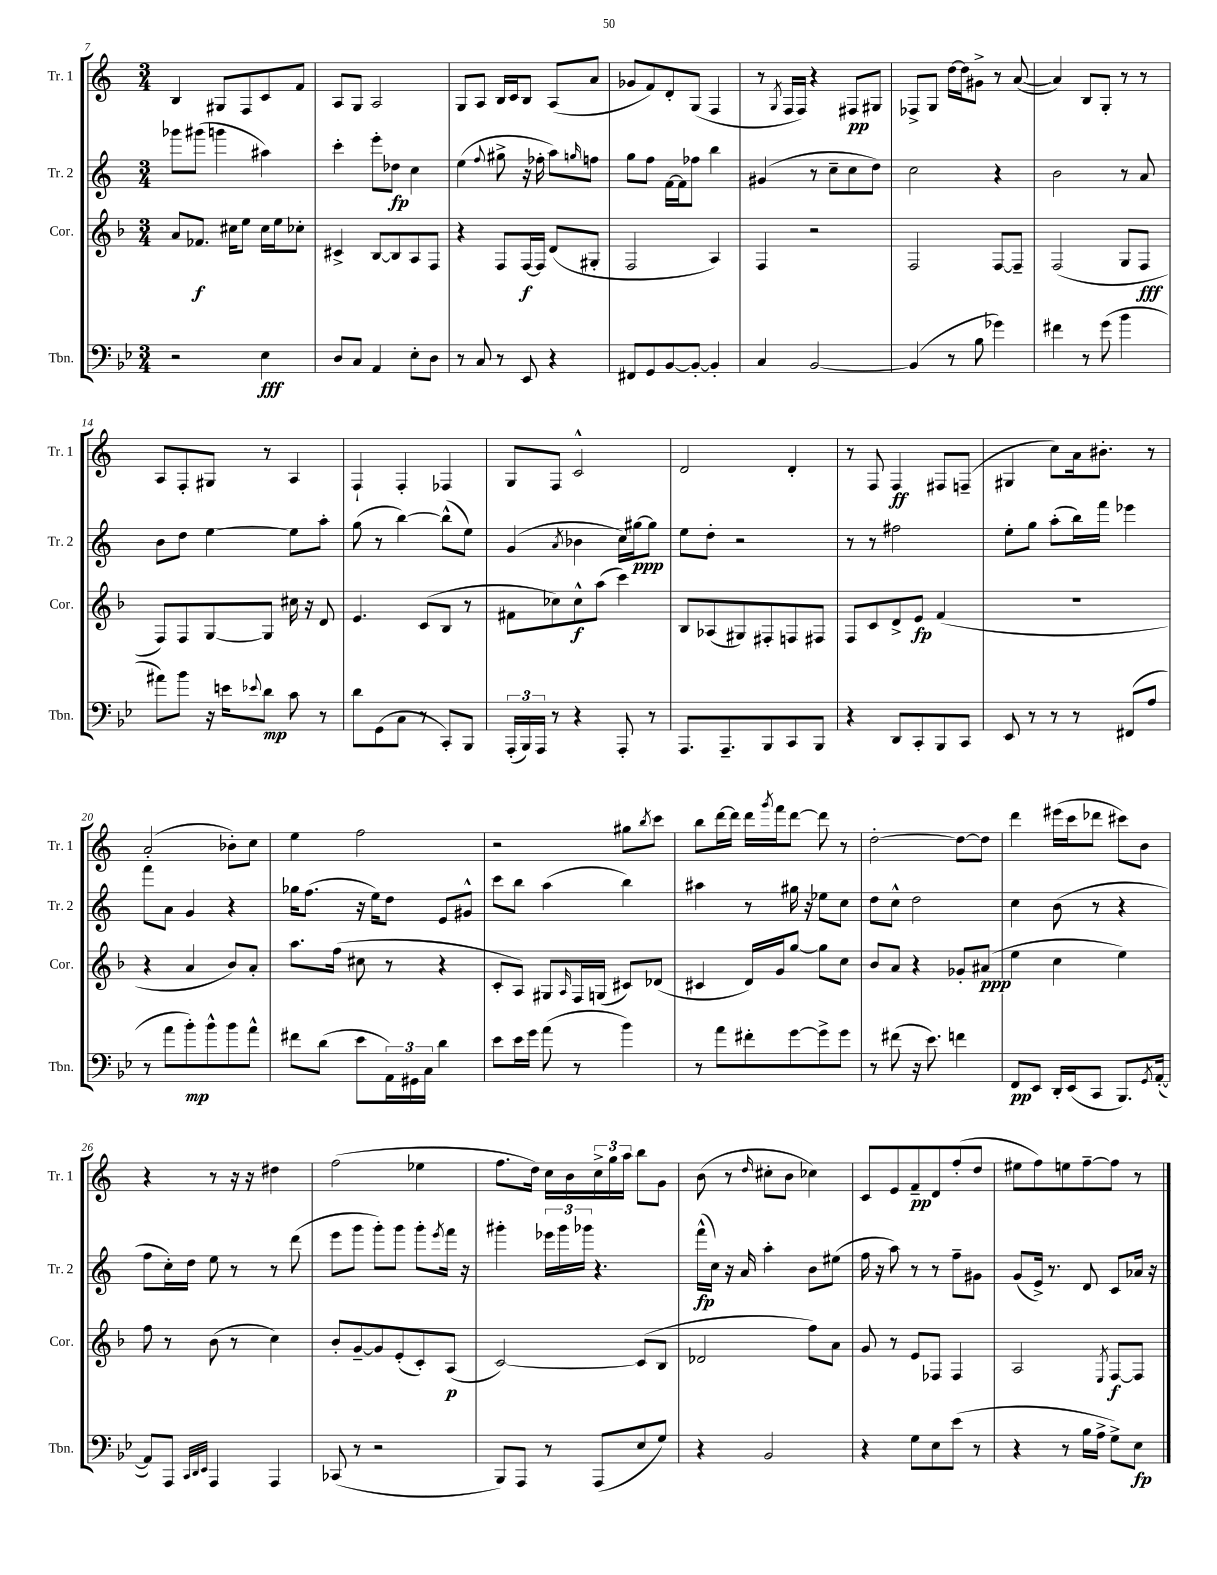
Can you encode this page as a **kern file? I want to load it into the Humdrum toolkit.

**kern	**dynam	**kern	**dynam	**kern	**dynam	**kern	**dynam
*part4	*part4	*part3	*part3	*part2	*part2	*part1	*part1
*staff4	*staff4	*staff3	*staff3	*staff2	*staff2	*staff1	*staff1
*I"Tbn.	*	*I"Cor.	*	*I"Tr. 2	*	*I"Tr. 1	*
*I'Tbn.	*	*I'Cor.	*	*I'Tr. 2	*	*I'Tr. 1	*
*clefF4	*	*clefG2	*	*clefG2	*	*clefG2	*
*k[b-e-]	*	*k[b-]	*	*k[]	*	*k[]	*
*M3/4	*	*M3/4	*	*M3/4	*	*M3/4	*
=7	=7	=7	=7	=7	=7	=7	=7
2r	.	8a/L	.	8ggg-X\L	.	4B/	.
.	.	8.f-X/J	f	(8ggg#X\J	.	.	.
.	.	.	.	4gggn\	.	8G#X/L	.
.	.	16cc#X\KL	.	.	.	.	.
.	.	8ee\J	.	.	.	8F/	.
4E-\	fff	16cc#\LL	.	4aa#X\)	.	8c/	.
.	.	16ee\J	.	.	.	.	.
.	.	8cc-X'\J	.	.	.	8f/J	.
=8	=8	=8	=8	=8	=8	=8	=8
8D/L	.	4c#X^/	.	4ccc'\	.	8A/L	.
8C/J	.	.	.	.	.	8G/J	.
4AA/	.	[8B-/L	.	8eee'\L	.	2A/	.
.	.	8B-/]	.	8dd-X\J	fp	.	.
8E-'\L	.	8A/	.	4cc\	.	.	.
8D\J	.	8F/J	.	.	.	.	.
=9	=9	=9	=9	=9	=9	=9	=9
8r	.	4r	.	(4ee\	.	8G/L	.
8C/	.	.	.	.	.	8A/J	.
.	.	.	.	8qqff/	.	.	.
8r	.	8F/L	.	8gg#X^\	.	16B/LL	.
.	.	.	.	.	.	16c/J	.
8EE-/	.	[16F/L	f	16r	.	8B/J	.
.	.	16F/JJ]	.	16ff-X'\	.	.	.
4r	.	(8d/L	.	8aa\L)	.	(8A/L	.
.	.	.	.	16qqggn/	.	.	.
.	.	8G#X'/J	.	8ffn\J	.	8a/J	.
=10	=10	=10	=10	=10	=10	=10	=10
8FF#X/L	.	2F/	.	8gg\L	.	8g-X/L	.
8GG/	.	.	.	8ff\J	.	8f/)	.
[8BB-/	.	.	.	[16f\LL	.	8d'/	.
.	.	.	.	16f\J]	.	.	.
8BB-'/J_	.	.	.	8ff-X\J	.	(8G/J	.
4BB-'/]	.	4A/)	.	4bb\	.	4F/	.
=11	=11	=11	=11	=11	=11	=11	=11
4C/	.	4F/	.	(4g#X/	.	8r	.
.	.	.	.	.	.	8qG/	.
.	.	.	.	.	.	16F/LL	.
.	.	.	.	.	.	16F/JJ)	.
[2BB-/	.	2r	.	8r	.	4r	.
.	.	.	.	8cc~\L	.	.	.
.	.	.	.	8cc\	.	8F#X/L	pp
.	.	.	.	8dd\J)	.	8G#X/J	.
=12	=12	=12	=12	=12	=12	=12	=12
(4BB-/]	.	2F/	.	2cc\	.	8F-X^/L	.
.	.	.	.	.	.	8G/J	.
8r	.	.	.	.	.	[16dd\LL	.
.	.	.	.	.	.	16dd\J]	.
8B-\	.	.	.	.	.	8g#X^\J	.
4g-X\)	.	[8F/L	.	4r	.	8r	.
.	.	8F~/J]	.	.	.	([8a/	.
=13	=13	=13	=13	=13	=13	=13	=13
4f#X\	.	(2F/	.	2b\	.	4a/])	.
8r	.	.	.	.	.	8B/L	.
(8g\	.	.	.	.	.	8G'/J	.
4b-\	.	8G/L	.	8r	.	8r	.
.	.	8F/J	fff	8a/	.	8r	.
!!LO:LB:g=z
=14	=14	=14	=14	=14	=14	=14	=14
8a#X\L)	.	8F/L)	.	8b\L	.	8A/L	.
8b-\J	.	8F/	.	8dd\J	.	8F'/	.
16r	.	[8G/	.	[4ee\	.	8G#X/J	.
16en\KL	.	.	.	.	.	.	.
8qqe-X/	.	.	.	.	.	.	.
8d\J	mp	8G/J]	.	.	.	8r	.
8c\	.	16cc#X\	.	8ee\L]	.	4A/	.
.	.	16r	.	.	.	.	.
8r	.	8d/	.	8aa'\J	.	.	.
=15	=15	=15	=15	=15	=15	=15	=15
8d\L	.	4.e/	.	(8gg\	.	4F`/	.
(8GG\	.	.	.	8r	.	.	.
8C\J	.	.	.	[4bb\)	.	4F'/	.
8r	.	(8c/L	.	.	.	.	.
8CC'/L)	.	8B-/J	.	(8bb^^\L]	.	4F-X/	.
8BBB-/J	.	8r	.	8ee\J)	.	.	.
=16	=16	=16	=16	=16	=16	=16	=16
(24AAA'/LL	.	8f#X\L	.	(4g/	.	8G/L	.
24BBB-/)	.	.	.	.	.	.	.
24AAA/JJ	.	.	.	.	.	.	.
8r	.	8cc-X\)	.	.	.	8F/J	.
.	.	.	.	8qa/	.	.	.
4r	.	8cc-^^\	f	4b-X\	.	2c^^/	.
.	.	(8aa\J	.	.	.	.	.
8AAA'/	.	4ccc\)	.	16cc\LL)	.	.	.
.	.	.	.	[16gg#X\J	ppp	.	.
8r	.	.	.	8gg#\J]	.	.	.
=17	=17	=17	=17	=17	=17	=17	=17
8.AAA/L	.	8B-/L	.	8ee\L	.	2d/	.
.	.	(8A-X/	.	8dd'\J	.	.	.
8.AAA~/	.	.	.	.	.	.	.
.	.	8G#X/)	.	2r	.	.	.
8BBB-/	.	8F#X'/	.	.	.	.	.
8CC/	.	8Fn/	.	.	.	4d'/	.
8BBB-/J	.	8F#X/J	.	.	.	.	.
=18	=18	=18	=18	=18	=18	=18	=18
4r	.	8F/L	.	8r	.	8r	.
.	.	8c/	.	8r	.	8F/	.
8DD/L	.	8d^/	.	2ff#X\	.	4F/	ff
8CC'/	.	8e/J	fp	.	.	.	.
8BBB-/	.	(4f/	.	.	.	8F#X/L	.
8CC/J	.	.	.	.	.	(8Fn~/J	.
=19	=19	=19	=19	=19	=19	=19	=19
8EE-/	.	2.r	.	8ee'\L	.	4G#X/	.
8r	.	.	.	8gg\J	.	.	.
8r	.	.	.	(8aa'\L	.	8cc\L)	.
8r	.	.	.	16bb\L)	.	16a\k	.
.	.	.	.	16fff\JJ	.	8.b#X'\J	.
(8FF#X/L	.	.	.	4eee-X\	.	.	.
8A/J	.	.	.	.	.	8r	.
!!LO:LB:g=z
=20	=20	=20	=20	=20	=20	=20	=20
8r	.	4r	.	8fff\L	.	(2a'/	.
8a\L	.	.	.	8a\J	.	.	.
8b-'\)	mp	4a/	.	4g/	.	.	.
8b-^^\	.	.	.	.	.	.	.
8b-\	.	8b-/L)	.	4r	.	8b-X'\L)	.
8a^^\J	.	8a'/J	.	.	.	8cc\J	.
=21	=21	=21	=21	=21	=21	=21	=21
8f#X\L	.	8.aa\L	.	16gg-X\KL	.	4ee\	.
.	.	.	.	(8.ff\J	.	.	.
(8d\J	.	.	.	.	.	.	.
.	.	(16ff\Jk	.	.	.	.	.
8e-\L	.	8cc#X\	.	16r	.	2ff\	.
.	.	.	.	16ee\KL)	.	.	.
24AA\L)	.	8r	.	8dd\J	.	.	.
24GG#X\	.	.	.	.	.	.	.
24C\JJ	.	.	.	.	.	.	.
4d\	.	4r	.	8e/L	.	.	.
.	.	.	.	8g#X^^/J	.	.	.
=22	=22	=22	=22	=22	=22	=22	=22
8e-\L	.	8c'/L	.	8ccc\L	.	2r	.
16e-\L	.	8A/J)	.	8bb\J	.	.	.
16g\JJ	.	.	.	.	.	.	.
(8a\	.	8G#X/L	.	(4aa\	.	.	.
.	.	16qqA/	.	.	.	.	.
8r	.	16F/L	.	.	.	.	.
.	.	(16Gn/JJ	.	.	.	.	.
4b-\)	.	8c#X/L)	.	4bb\)	.	8gg#X\L	.
.	.	.	.	.	.	8qbb/	.
.	.	(8d-X/J	.	.	.	8ccc\J	.
=23	=23	=23	=23	=23	=23	=23	=23
8r	.	4c#X/	.	4aa#X\	.	8bb\L	.
8a\L	.	.	.	.	.	[16ddd\L	.
.	.	.	.	.	.	16ddd\JJ]	.
8f#X'\	.	16d/LL)	.	8r	.	16ddd\LL	.
.	.	.	.	.	.	8qggg/	.
.	.	16g/J	.	.	.	16fff\J	.
[8g\	.	[8gg/J	.	16gg#X\	.	[8ddd\J	.
.	.	.	.	16r	.	.	.
8g^\]	.	8gg\L]	.	8ee-X\L	.	8ddd\]	.
8g\J	.	8cc\J	.	8cc\J	.	8r	.
=24	=24	=24	=24	=24	=24	=24	=24
8r	.	8b-/L	.	8dd\L	.	[2dd'\	.
(8f#X\	.	8a/J	.	8cc^^\J	.	.	.
16r	.	4r	.	2dd\	.	.	.
8.e-\)	.	.	.	.	.	.	.
4fn\	.	8g-X'/L	.	.	.	8dd\L_	.
.	.	(8a#X/J	ppp	.	.	8dd\J]	.
=25	=25	=25	=25	=25	=25	=25	=25
8FF/L	pp	4ee\	.	4cc\	.	4ddd\	.
8EE-/J	.	.	.	.	.	.	.
16DD'/LL	.	4cc\	.	(8b\	.	(16eee#X\LL	.
(16EE-/J	.	.	.	.	.	16ccc\J	.
8CC/J	.	.	.	8r	.	8ddd-X\J	.
8.BBB-/L)	.	4ee\)	.	4r	.	8ccc#X\L)	.
.	.	.	.	.	.	8b\J	.
8qGG/	.	.	.	.	.	.	.
([16AA'/Jk	.	.	.	.	.	.	.
!!LO:LB:g=z
=26	=26	=26	=26	=26	=26	=26	=26
8AA/L])	.	8ff\	.	8ff\L	.	4r	.
8AAA/J	.	8r	.	16cc'\L)	.	.	.
.	.	.	.	16dd\JJ	.	.	.
32qqCC/LLL	.	.	.	.	.	.	.
32qqDD/	.	.	.	.	.	.	.
32qqEE-/JJJ	.	.	.	.	.	.	.
4AAA/	.	(8b-\	.	8ee\	.	8r	.
.	.	8r	.	8r	.	16r	.
.	.	.	.	.	.	16r	.
4AAA/	.	4cc\)	.	8r	.	4dd#X\	.
.	.	.	.	(8ddd\	.	.	.
=27	=27	=27	=27	=27	=27	=27	=27
(8CC-X/	.	8b-'/L	.	8eee\L	.	(2ff\	.
8r	.	[8g~/	.	8ggg\J	.	.	.
2r	.	8g/]	.	8ggg'\L)	.	.	.
.	.	(8e'/	.	8ggg\J	.	.	.
.	.	8c'/)	.	8ggg'\L	.	4ee-X\	.
.	.	.	.	8qeee/	.	.	.
.	.	(8A/J	p	16fff\Jk	.	.	.
.	.	.	.	16r	.	.	.
=28	=28	=28	=28	=28	=28	=28	=28
8BBB-/L)	.	[2c/)	.	4ggg#X'\	.	8.ff\L	.
8AAA/J	.	.	.	.	.	.	.
.	.	.	.	.	.	16dd\Jk)	.
8r	.	.	.	24eee-X\LL	.	16cc\LL	.
.	.	.	.	24ggg#\	.	.	.
.	.	.	.	.	.	16b\	.
.	.	.	.	24ggg-X\JJ	.	.	.
(8AAA/L	.	.	.	4.r	.	24cc^\	.
.	.	.	.	.	.	24gg\	.
.	.	.	.	.	.	24aa\JJ	.
8E-/	.	(8c/L]	.	.	.	8bb\L	.
8G/J)	.	8B-/J	.	.	.	8g\J	.
=29	=29	=29	=29	=29	=29	=29	=29
4r	.	2d-X/	.	(16fff^^\LL	fp	(8b\	.
.	.	.	.	16cc\JJ)	.	.	.
.	.	.	.	16r	.	8r	.
.	.	.	.	16a/	.	.	.
.	.	.	.	.	.	16qqdd/	.
2BB-/	.	.	.	4aa'\	.	8cc#X'\L	.
.	.	.	.	.	.	8b\J	.
.	.	8ff\L)	.	8b\L	.	4cc-X\)	.
.	.	8a\J	.	(8ee#X\J	.	.	.
=30	=30	=30	=30	=30	=30	=30	=30
4r	.	8g/	.	16ff\	.	8c/L	.
.	.	.	.	16r	.	.	.
.	.	8r	.	8aa\)	.	8e/	.
8G\L	.	8e/L	.	8r	.	8f~/	pp
8E-\	.	8F-X/J	.	8r	.	8d/	.
(8e-\J	.	4F-/	.	8ff~\L	.	(8ff'/	.
8r	.	.	.	8g#X\J	.	8dd/J	.
=31	=31	=31	=31	=31	=31	=31	=31
4r	.	2A/	.	(8g/L	.	8ee#X\L	.
.	.	.	.	16e^/Jk)	.	8ff\)	.
.	.	.	.	8.r	.	.	.
8r	.	.	.	.	.	8een\	.
16B-\LL	.	.	.	8d/	.	[8ff~\	.
16A^\JJ	.	.	.	.	.	.	.
.	.	8qE/	.	.	.	.	.
8G^\L)	.	[8F/L	f	8c/L	.	8ff\J]	.
8E-\J	fp	8F/J]	.	16a-X/Jk	.	8r	.
.	.	.	.	16r	.	.	.
==	==	==	==	==	==	==	==
*-	*-	*-	*-	*-	*-	*-	*-
